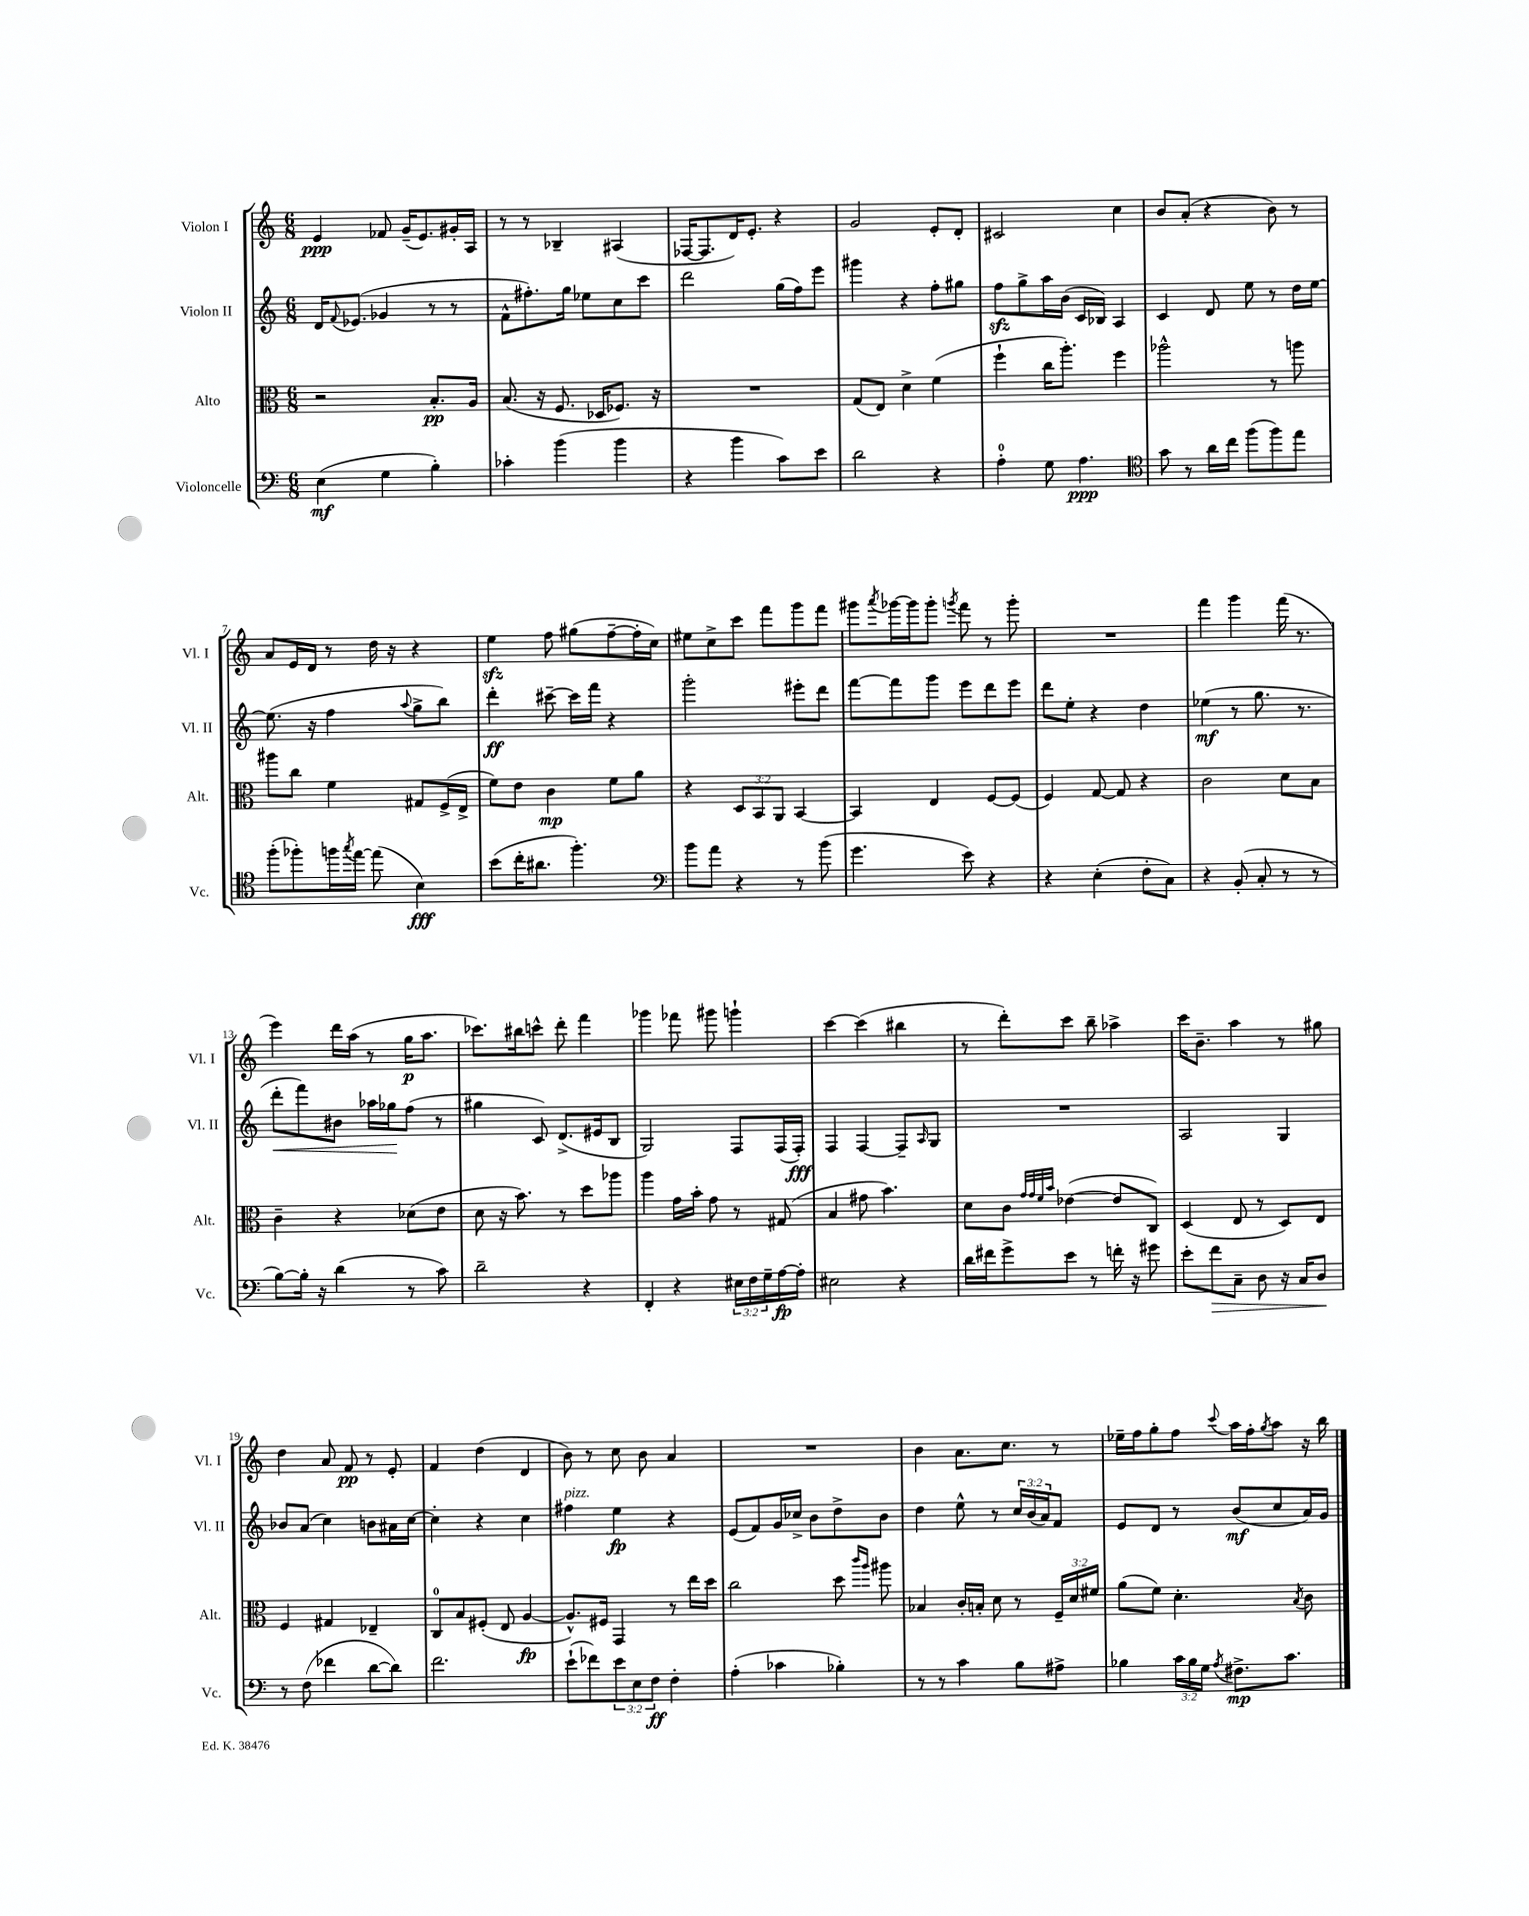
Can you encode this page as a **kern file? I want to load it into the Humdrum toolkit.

**kern	**kern	**kern	**kern
*staff4	*staff3	*staff2	*staff1
*clefF4	*clefC3	*clefG2	*clefG2
*k[]	*k[]	*k[]	*k[]
*M6/8	*M6/8	*M6/8	*M6/8
(4E	2r	16d	4e
.	.	8qqf	.
.	.	(8.e-	.
4G	.	4g-	8f-
.	.	.	(16g~
.	.	.	8.e)
4B')	8.B'	8r	.
.	.	8r	16g#'
.	16A	.	16A
=	=	=	=
4c-'	(8.B	8f^^	8r
.	.	8.ff#')	8r
.	16r	.	.
(4b	8.F	.	4B-~
.	.	16gg	.
.	.	8ee-	.
.	16D-	.	.
4b	8.F-)	8cc	(4A#
.	.	8ccc	.
.	16r	.	.
=	=	=	=
4r	2.r	2ddd	[16F-
.	.	.	8.F-]
4b	.	.	16d)
.	.	.	8.e'
8c)	.	(16gg	4r
.	.	16ff)	.
8e	.	8eee	.
=	=	=	=
2d	(8G	4ggg#	2g
.	8E)	.	.
.	4d^	4r	.
4r	(4f	8ff'	8e'
.	.	8gg#	8d'
=	=	=	=
4A'	4ff`	8ff	2c#
.	.	8gg^	.
8G	16cc	16aa	.
.	8.aa')	(16b	.
4.A	.	16c	.
.	.	16B-)	.
.	4ff	4A	4cc
=	=	=	=
*clefC4	*	*	*
8g	2aa-^^	4c	8b
8r	.	.	(8a'
16a	.	8d	4r
16cc	.	.	.
(8ff	.	8ee	.
8ff)	8r	8r	8b)
8ee	8aa	16dd	8r
.	.	[16ee	.
=	=	=	=
(8ff'	8aa#	(8.ee]	8a
8ff-')	8cc	.	16e
.	.	16r	16d
16ff	4f	4ff	8r
8qgg	.	.	.
[16ee	.	.	.
(8ee]	.	.	16dd
.	.	.	16r
.	.	8qqaa	.
4B)	8G#	8gg^	4r
.	(16F^	8bb)	.
.	16E^	.	.
=	=	=	=
(8b	8f)	4ddd'	4ee
16cc'	8e	.	.
8.a#	.	.	.
.	4c	[8ccc#~	8ff
4.ff')	.	16ccc#]	(8gg#
.	.	16fff	.
.	8f	4r	[8ff~
.	8a	.	16ff']
.	.	.	16cc)
=	=	=	=
*clefF4	*	*	*
8b	4r	2ggg'	8ee#
8a	.	.	8cc^
4r	12D	.	8ccc
.	12BB	.	.
.	.	.	8fff
.	12AA	.	.
8r	[4BB	8eee#'	8ggg
(8b	.	8ddd	8fff
=	=	=	=
4.g	4BB]	[8fff	8ggg#
.	.	.	8qaaa
.	.	8fff]	[16ggg-
.	.	.	16ggg-]
.	4E	8ggg	8ggg-'
.	.	.	8qggg
8e)	.	8eee	8fff
4r	[8F	8ddd	8r
.	(8F]	8eee	8ggg'
=	=	=	=
4r	4F)	8ddd	2.r
.	.	8ee'	.
(4E'	[8G	4r	.
.	8G]	.	.
8F'	4r	4dd	.
8C)	.	.	.
=	=	=	=
4r	2c	(4ee-	4fff
(8BB'	.	8r	4ggg
8C'	.	8.gg	.
8r	8d	.	(16fff
.	.	8.r	8.r
8r	8B	.	.
=	=	=	=
[8B)	4c~	8ddd'	4eee)
16B']	.	8fff)	.
16r	.	.	.
(4d	4r	8b#	16ddd
.	.	.	(16aa
.	.	16aa-	8r
.	.	16gg-	.
8r	(8d-	(8ff	16gg
.	.	.	8.aa
8c)	8e	8r	.
=	=	=	=
2d~	8d	4gg#	8.ccc-)
.	16r	.	.
.	8.b)	.	16bb#
.	.	8c)	8ccc^^
.	8r	(8.d^	8ddd'
4r	8dd	.	4fff
.	.	16e#	.
.	8aa-	8B	.
=	=	=	=
4FF'	4aa	2G)	4ggg-
4r	16g	.	8fff-
.	16b'	.	.
.	8g	.	8ggg#
24E#	8r	8F	4ggg`
24F	.	.	.
24G~	.	.	.
[16A	(8G#	(16F	.
16A']	.	16F')	.
=	=	=	=
2E#	4B	4F	[4ccc
.	8g#	[4F	(4ccc]
.	4.b)	.	.
4r	.	8F~]	4bb#
.	.	16qqA	.
.	.	8G	.
=	=	=	=
16d	8d	2.r	8r
16f#	.	.	.
8g^	8c	.	8ddd')
.	32qqg	.	.
.	32qqg	.	.
.	32qqf	.	.
.	32qqb	.	.
8e	([4e-	.	8ccc
8r	.	.	8bb~
16f'	8e-]	.	4aa-^
16r	.	.	.
8g#	8C)	.	.
=	=	=	=
8e'	(4D	2A	16ccc
.	.	.	8.b~
8f	.	.	.
8C~	8E	.	4aa
8D	8r	.	.
16r	8D)	4G	8r
16C	.	.	.
8D	8E	.	8gg#
=	=	=	=
8r	4F	8b-	4dd
(8F	.	(8a	.
4f-	4G#	4cc)	8a
.	.	.	8f
[8d	4E-~	8b	8r
8d])	.	16a#	8e'
.	.	[16cc	.
=	=	=	=
2.f	8C	4cc']	4f
.	8B	.	.
.	(8F#'	4r	(4dd
.	8E	.	.
.	[4A	4cc	4d
=	=	=	=
(8e`	8.A^^])	4ff#	8b)
8f-)	.	.	8r
.	16F#	.	.
12e	4GG	4ee	8cc
12E	.	.	.
.	.	.	8b
12F	.	.	.
4F'	8r	4r	4a
.	16ee	.	.
.	16dd	.	.
=	=	=	=
(4A'	2cc	(8e	2.r
.	.	8f)	.
4c-	.	16g	.
.	.	16cc-^	.
.	.	8b	.
4B-')	8dd	8dd^	.
.	16qqccc	.	.
.	16qqaa	.	.
.	8aa#	8b	.
=	=	=	=
8r	4B-	4dd	4b
8r	.	.	.
4c	16c'	8ee^^	8.a
.	16B'	.	.
.	8d	8r	.
.	.	.	8.cc
8B	8r	24cc	.
.	.	(24b	.
.	.	24a)	.
8A#^	24F~	8f	8r
.	24d	.	.
.	24f#	.	.
=	=	=	=
4B-	(8a	8e	16ee-~
.	.	.	16ff
.	8f)	8d	8gg'
24c	4.d'	8r	8ff
24B-	.	.	.
24G	.	.	.
8qA	.	.	8qqccc
8.F#^	.	(8b	16aa
.	.	.	16ff'
.	.	.	8qgg
.	.	8cc	8aa
8.c	.	.	.
.	8qB	.	.
.	8c	16a)	16r
.	.	16g	16bb
==	==	==	==
*-	*-	*-	*-
